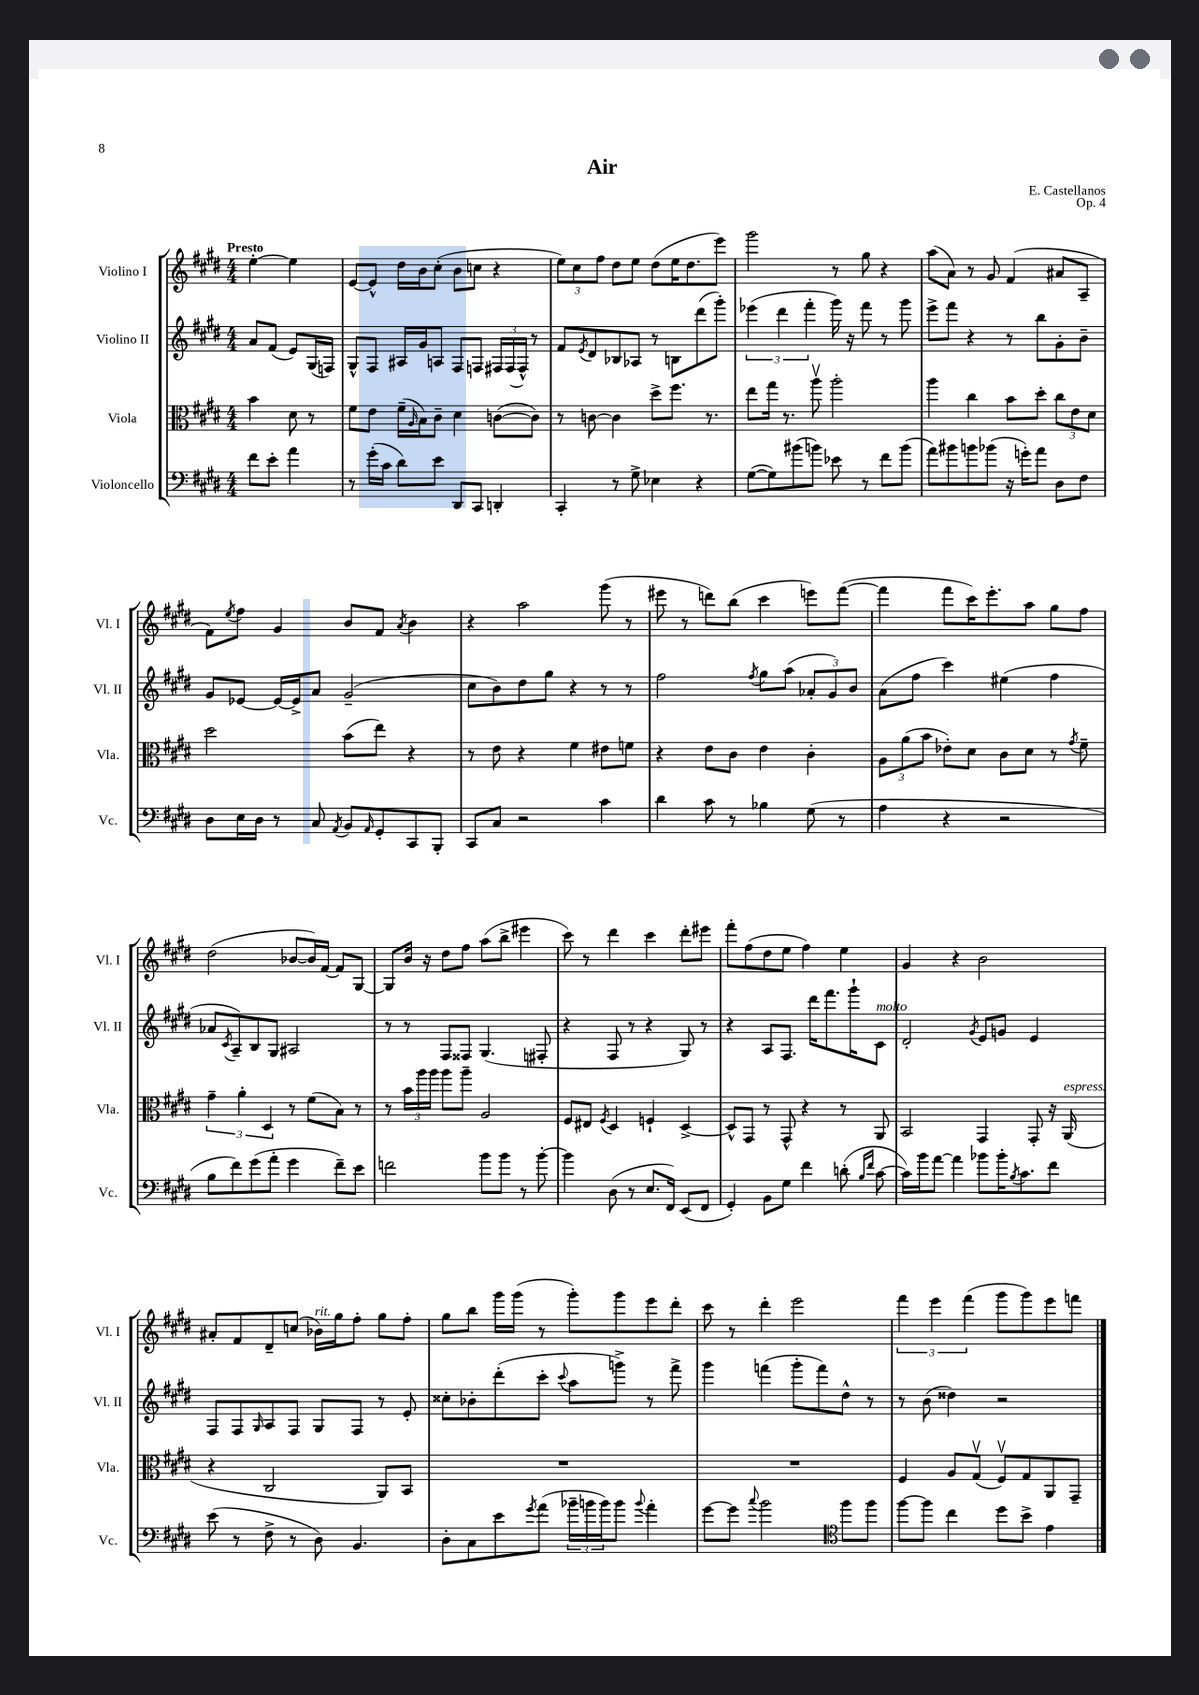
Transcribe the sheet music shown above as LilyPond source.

\header { title = "Air" composer = "E. Castellanos" opus = "Op. 4" }
<<
\new StaffGroup <<
\new Staff = "s0" \with { instrumentName = "Violino I" shortInstrumentName = "Vl. I" } {
    \clef treble \key e \major \numericTimeSignature \time 4/4 \partial 2 \tempo "Presto"
    e''4~-. e''4 |
    e'8~ e'8-^ dis''16 b'16 cis''8-.( b'8 c''8 r4 |
    \tuplet 3/2 { e''8) cis''8 fis''8 } dis''8 e''8 dis''8( e''16 dis''8. e'''8) |
    gis'''2 r8 gis''8 r4 |
    a''8( a'8) r8 gis'8 fis'4( ais'8 a8-- |
    fis'8) \acciaccatura { e''8 } fis''8 gis'4 b'8 fis'8 \acciaccatura { a'8 } b'4 |
    r4 a''2 gis'''8( r8 |
    eis'''8 r8 d'''8) b''8( cis'''4 e'''8) fis'''8~( |
    fis'''4 fis'''8 cis'''16) e'''8.-. a''8 gis''8 fis''8 |
    dis''2( bes'8~ bes'16) fis'16~ fis'8 gis8~ |
    gis8 b'16 r16 dis''8 fis''8 a''8( b''8-> eis'''4 |
    cis'''8) r8 dis'''4 cis'''4 dis'''8-. eis'''8 |
    fis'''8-. fis''8( dis''8 e''8 fis''4) e''4 |
    gis'4 r4 b'2 |
    ais'8-. fis'8 dis'8-- c''8( bes'16^\markup { \italic "rit." }) gis''16 fis''8-. gis''8 fis''8-. |
    gis''8 b''8 gis'''16 gis'''16( r8 gis'''8-.) gis'''8 e'''8 dis'''8-. |
    cis'''8 r8 dis'''4-. e'''2 |
    \tuplet 3/2 { fis'''4 e'''4 fis'''4( } gis'''8 gis'''8) e'''8 f'''8 \bar "|." |
}
\new Staff = "s1" \with { instrumentName = "Violino II" shortInstrumentName = "Vl. II" } {
    \clef treble \key e \major \numericTimeSignature \time 4/4 \partial 2
    a'8 fis'8( e'8) gis16( f16) |
    gis8-^ fis8 ais16 gis'16 a8 fis8 f8 \tuplet 3/2 { fis16 fis16( fis16-^) } r8 |
    fis'8 \acciaccatura { e'8 } dis'8 bes8 aes8 r8 b8 dis'''8( gis'''8-.) |
    \tuplet 3/2 { ees'''4( dis'''4 fis'''4-. } gis'''16) r16 fis'''8 r8 gis'''8 |
    e'''8-> fis'''8 r4 r8 b''8 gis'8-. b'8-- |
    gis'8 ees'8~ ees'16~ ees'16-> a'8 gis'2--( |
    cis''8 b'8) dis''8 gis''8 r4 r8 r8 |
    fis''2 \acciaccatura { fis''8 } gis''8 a''8( \tuplet 3/2 { aes'8-. gis'8) b'8 } |
    a'8( fis''8 cis'''4) eis''4( fis''4 |
    aes'8 \acciaccatura { cis'8 } a8--) b8 gis8 ais2 |
    r8 r8 fis8 fisis8 gis4.( fis8-. |
    r4 fis8 r8 r4 gis8) r8 |
    r4 a8 fis8. dis'''16 fis'''8. gis'''16-! cis'8^\markup { \italic "molto" } |
    dis'2-. \acciaccatura { gis'8 } e'8 g'8 e'4 |
    fis8 fis8 \grace { gis16 } a8 fis8 gis8 fis8 r8 e'8-. |
    cisis''8-. bes'8-. dis'''8-.( cis'''8-. \appoggiatura { cis'''8 } a''8 g'''8->) r8 fis'''8-> |
    gis'''4 f'''4( gis'''8-. f'''8) dis''8-^ r8 |
    r8 b'8( disis''4) r2 \bar "|." |
}
\new Staff = "s2" \with { instrumentName = "Viola" shortInstrumentName = "Vla." } {
    \clef alto \key e \major \numericTimeSignature \time 4/4 \partial 2
    b'4 dis'8 r8 |
    fis'8 e'8 fis'16--( \grace { a16 } b16) cis'8-- dis'4 c'8~( c'8) |
    r8 c'8~ c'4 dis''8-> fis''8. r8. |
    e''8 gis''16 r8. a''8\upbow a''2-. |
    a''4 cis''4 b'8 dis''8-. \tuplet 3/2 { cis''8 e'8 dis'8 } |
    dis''2 b'8( e''8) r4 |
    r8 e'8 r4 fis'4 eis'8 f'8 |
    r4 e'8 cis'8 e'4 cis'4-. |
    \tuplet 3/2 { a8 a'8( b'8 } ees'8-.) dis'8 cis'8 dis'8 r8 \acciaccatura { gis'8 } fis'8-- |
    \tuplet 3/2 { gis'4-- a'4-. dis4 } r8 fis'8( b8) r8 |
    r8 \tuplet 3/2 { b'16 a''16 a''16 } a''8 a''8-- a2 |
    fis8 eis8 \acciaccatura { fis8 } dis4 f4-! dis4~-> |
    dis8-^ gis,8 r8 gis,8-^ r4 r8 a,8 |
    b,2 gis,4 gis,8-. r16 a,16^\markup { \italic "espress." }( |
    r4 cis2 a,8) b,8 |
    R1 |
    R1 |
    fis4 a8 gis8\upbow( fis8\upbow) gis8 a,8 gis,8-- \bar "|." |
}
\new Staff = "s3" \with { instrumentName = "Violoncello" shortInstrumentName = "Vc." } {
    \clef bass \key e \major \numericTimeSignature \time 4/4 \partial 2
    fis'8 e'8-. a'4 |
    r8 gis'16-.( cis'16 dis'8) e'8 dis,8 cis,8 d,4-. |
    cis,4-. r8 gis8-> ees4 r4 |
    gis8~( gis8) bis'8( b'8) ees'8 r8 fis'8 b'8( |
    a'8) bis'8 b'8 bes'8( r16 g'16-.) a'8 dis8 fis8 |
    dis8 e16 dis16 r8 cis8 \acciaccatura { a,8 } b,8 \grace { a,16 } gis,8-. cis,8 b,,8-. |
    cis,8 cis8 r2 cis'4 |
    dis'4 cis'8 r8 bes4 gis8( r8 |
    a4 r4 r2 |
    b8 fis'8) gis'8( a'8-. gis'4 fis'8--) e'8 |
    f'2 b'8 b'8 r8 b'8~-. |
    b'4 dis8( r8 e8. fis,16) e,8( fis,8 |
    gis,4-.) b,8 gis8 fis'4 d'8-.( \grace { b16 fis'16 } cis'8~ |
    cis'16) b'16 a'8~ a'4 bes'8 bes'16-. \acciaccatura { b8 } cis'8. fis'8 |
    e'8( r8 fis8-> r8 dis8) b,4. |
    dis8-. cis8 e'8 \acciaccatura { gis'8 } a'8( \tuplet 3/2 { bes'16-- b'16 b'16) } b'8 \appoggiatura { b'8 } a'4-. |
    gis'8~ gis'8 \appoggiatura { cis''8 } b'2 \clef tenor fis''8 fis''8 |
    fis''8~ fis''8 cis''4 dis''8 b'8-> e'4 \bar "|." |
}
>>
>>
\layout { \context { \Score \remove "Bar_number_engraver" } }
